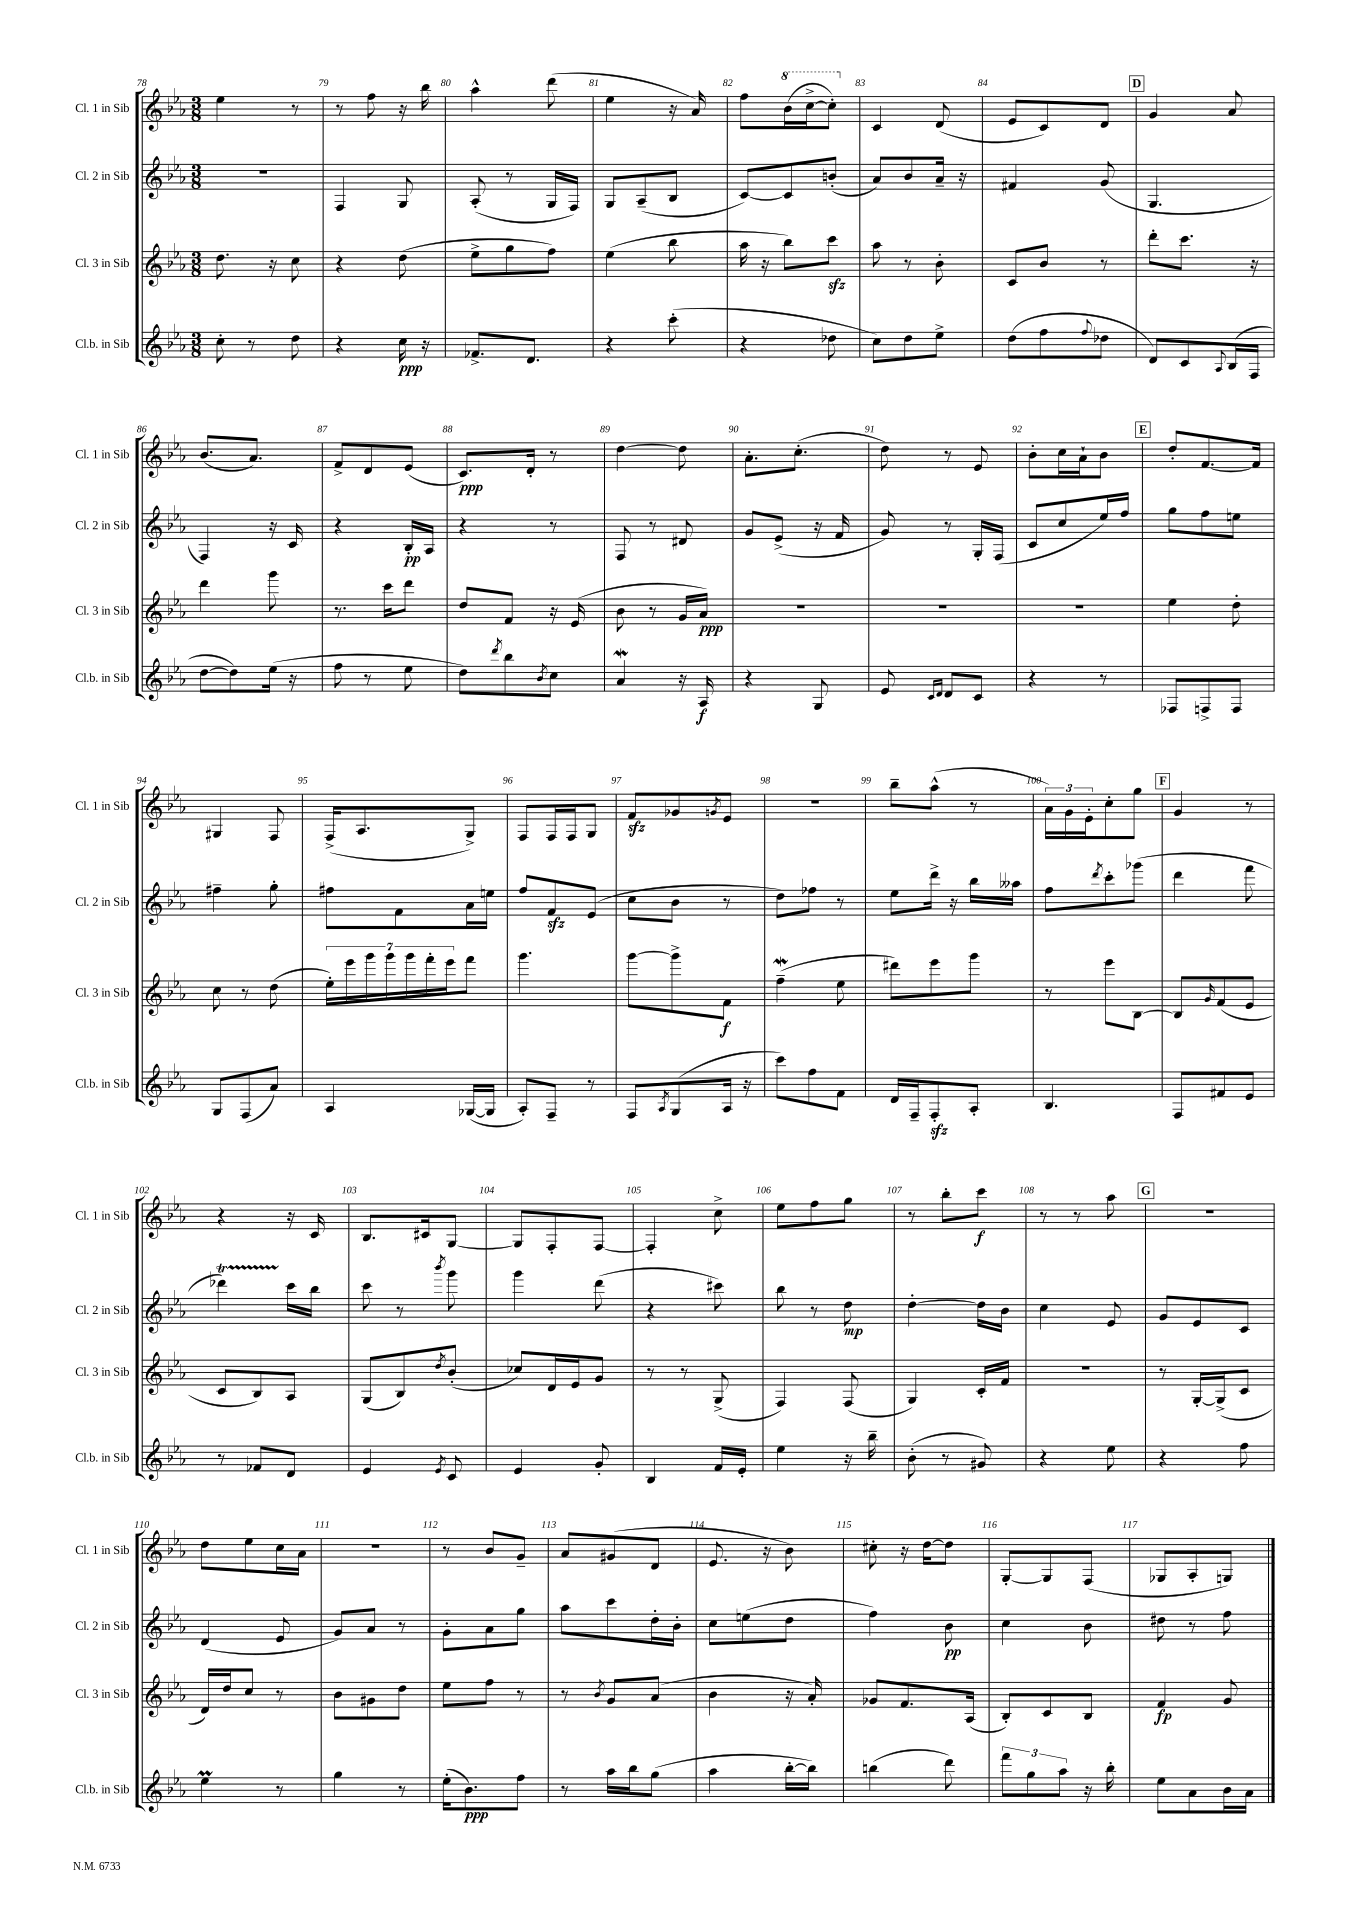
<<
\new StaffGroup <<
\new Staff = "s0" \with { instrumentName = "Cl. 1 in Sib" shortInstrumentName = "Cl. 1 in Sib" } {
    \clef treble \key ees \major \numericTimeSignature \time 3/8
    ees''4 r8 |
    r8 f''8 r16 bes''16 |
    aes''4-^ d'''8( |
    ees''4 r16 aes'16) |
    f''8 \ottava #1 bes''16( c'''16~-> c'''8-.) \ottava #0 |
    c'4 d'8( |
    ees'8 c'8) d'8 |
    \mark \markup { \box "D" } g'4 aes'8 |
    bes'8.( aes'8.) |
    f'8-> d'8 ees'8( |
    c'8.\ppp) d'16-. r8 |
    d''4~ d''8 |
    aes'8.-. c''8.-.( |
    d''8) r8 ees'8 |
    bes'8-. c''16 aes'16-! bes'8 |
    \mark \markup { \box "E" } d''8-. f'8.~ f'16 |
    gis4 f8 |
    f16->( aes8. g8->) |
    f8 f16 f16 g8 |
    f'8\sfz ges'8 \acciaccatura { g'8 } ees'8 |
    R4. |
    bes''8-- aes''8-^( r8 |
    \tuplet 3/2 { aes'16) g'16 ees'16-. } c''8-. g''8 |
    \mark \markup { \box "F" } g'4 r8 |
    r4 r16 c'16 |
    bes8. cis'16 g8~ |
    g8 f8-. f8~ |
    f4-. c''8-> |
    ees''8 f''8 g''8 |
    r8 bes''8-. c'''8\f |
    r8 r8 aes''8 |
    \mark \markup { \box "G" } R4. |
    d''8 ees''8 c''16 aes'16 |
    R4. |
    r8 bes'8 g'8-- |
    aes'8 gis'8( d'8 |
    ees'8. r16 bes'8) |
    cis''8-. r16 d''16~ d''8 |
    g8~-. g8 f8( |
    ges8 aes8-. g8) \bar "|." |
}
\new Staff = "s1" \with { instrumentName = "Cl. 2 in Sib" shortInstrumentName = "Cl. 2 in Sib" } {
    \clef treble \key ees \major \numericTimeSignature \time 3/8
    R4. |
    f4 g8 |
    aes8-.( r8 g16 f16) |
    g8 aes8--( bes8 |
    c'8~) c'8 b'8-.( |
    aes'8) bes'8 aes'16-- r16 |
    fis'4 g'8( |
    \mark \markup { \box "D" } g4. |
    f4) r16 c'16 |
    r4 bes16-.\pp aes16 |
    r4 r8 |
    f8 r8 dis'8 |
    g'8 ees'8->( r16 f'16 |
    g'8) r8 g16-. f16( |
    c'8 c''8 ees''16) f''16 |
    \mark \markup { \box "E" } g''8 f''8 e''8 |
    fis''4-- g''8-. |
    fis''8 f'8 aes'16 e''16 |
    f''8 f'8\sfz ees'8( |
    c''8 bes'8 r8 |
    d''8) fes''8 r8 |
    ees''8 d'''16-> r16 bes''16 aeses''16 |
    f''8 \acciaccatura { d'''8 } c'''8-. ges'''8( |
    \mark \markup { \box "F" } d'''4 f'''8 |
    des'''4\startTrillSpan) c'''16\stopTrillSpan bes''16 |
    c'''8 r8 \acciaccatura { bes'''8 } g'''8 |
    g'''4 d'''8( |
    r4 cis'''8) |
    bes''8 r8 d''8\mp |
    d''4~-. d''16 bes'16 |
    c''4 ees'8 |
    \mark \markup { \box "G" } g'8 ees'8 c'8 |
    d'4( ees'8 |
    g'8) aes'8 r8 |
    g'8-. aes'8 g''8 |
    aes''8 c'''8 d''16-. bes'16-. |
    c''8 e''8( d''8 |
    f''4) bes'8\pp |
    c''4 bes'8 |
    dis''8 r8 f''8 \bar "|." |
}
\new Staff = "s2" \with { instrumentName = "Cl. 3 in Sib" shortInstrumentName = "Cl. 3 in Sib" } {
    \clef treble \key ees \major \numericTimeSignature \time 3/8
    d''8. r16 c''8 |
    r4 d''8( |
    ees''8-> g''8 f''8) |
    ees''4( bes''8 |
    aes''16 r16 bes''8) c'''8\sfz |
    aes''8 r8 bes'8-. |
    c'8 bes'8 r8 |
    \mark \markup { \box "D" } d'''8-. c'''8. r16 |
    d'''4 g'''8 |
    r8. c'''16 d'''8 |
    d''8 f'8 r16 ees'16( |
    bes'8 r8 g'16 aes'16\ppp) |
    R4. |
    R4. |
    R4. |
    \mark \markup { \box "E" } ees''4 d''8-. |
    c''8 r8 d''8( |
    \tuplet 7/4 { ees''16-.) ees'''16 g'''16 g'''16 g'''16 f'''16-. ees'''16 } f'''8 |
    g'''4. |
    g'''8~ g'''8-> f'8\f |
    f''4--\mordent( ees''8 |
    dis'''8) ees'''8 g'''8 |
    r8 ees'''8 bes8~ |
    \mark \markup { \box "F" } bes8 \grace { g'16 } f'8( ees'8 |
    c'8 bes8) aes8 |
    g8( bes8) \acciaccatura { d''8 } bes'8-.( |
    ces''8) d'16 ees'16 g'8 |
    r8 r8 g8->( |
    f4) f8( |
    g4) c'16-. f'16 |
    R4. |
    \mark \markup { \box "G" } r8 g16~-. g16->( c'8 |
    d'16) d''16 c''8 r8 |
    bes'8 gis'8 d''8 |
    ees''8 f''8 r8 |
    r8 \acciaccatura { bes'8 } g'8 aes'8( |
    bes'4 r16 aes'16-.) |
    ges'8 f'8. aes16( |
    bes8-.) c'8 bes8 |
    f'4\fp g'8 \bar "|." |
}
\new Staff = "s3" \with { instrumentName = "Cl.b. in Sib" shortInstrumentName = "Cl.b. in Sib" } {
    \clef treble \key ees \major \numericTimeSignature \time 3/8
    c''8-. r8 d''8 |
    r4 c''16\ppp r16 |
    fes'8.-> d'8. |
    r4 c'''8-.( |
    r4 des''8 |
    c''8) d''8 ees''8-> |
    d''8( f''8 \appoggiatura { f''8 } des''8 |
    \mark \markup { \box "D" } d'8) c'8 \appoggiatura { aes8 } bes16( f16 |
    d''8~ d''8) ees''16( r16 |
    f''8 r8 ees''8 |
    d''8) \acciaccatura { d'''8 } bes''8 \acciaccatura { bes'8 } c''8 |
    aes'4\mordent r16 aes16\f |
    r4 g8 |
    ees'8 \grace { c'16 d'16 } d'8 c'8 |
    r4 r8 |
    \mark \markup { \box "E" } fes8 f8-> f8 |
    g8 f8( aes'8) |
    aes4 ges16~( ges16 |
    aes8-.) f8-- r8 |
    f8 \acciaccatura { aes8 } g8( aes16 r16 |
    c'''8) f''8 f'8 |
    d'16 f16-- f8-.\sfz aes8-. |
    bes4. |
    \mark \markup { \box "F" } f8 fis'8 ees'8 |
    r8 fes'8 d'8 |
    ees'4 \acciaccatura { ees'8 } c'8 |
    ees'4 g'8-. |
    bes4 f'16 ees'16-. |
    ees''4 r16 bes''16-- |
    bes'8-.( r8 gis'8) |
    r4 ees''8 |
    \mark \markup { \box "G" } r4 f''8 |
    ees''4\prall r8 |
    g''4 r8 |
    ees''16-.( bes'8.\ppp) f''8 |
    r8 aes''16 bes''16 g''8( |
    aes''4 bes''16~-. bes''16) |
    b''4( d'''8) |
    \tuplet 3/2 { f'''8 g''8 aes''8 } r16 bes''16-. |
    ees''8 aes'8 bes'16 aes'16 \bar "|." |
}
>>
>>
\layout { \context { \Score currentBarNumber = #78 \override BarNumber.break-visibility = ##(#f #t #t) barNumberVisibility = #all-bar-numbers-visible } }
